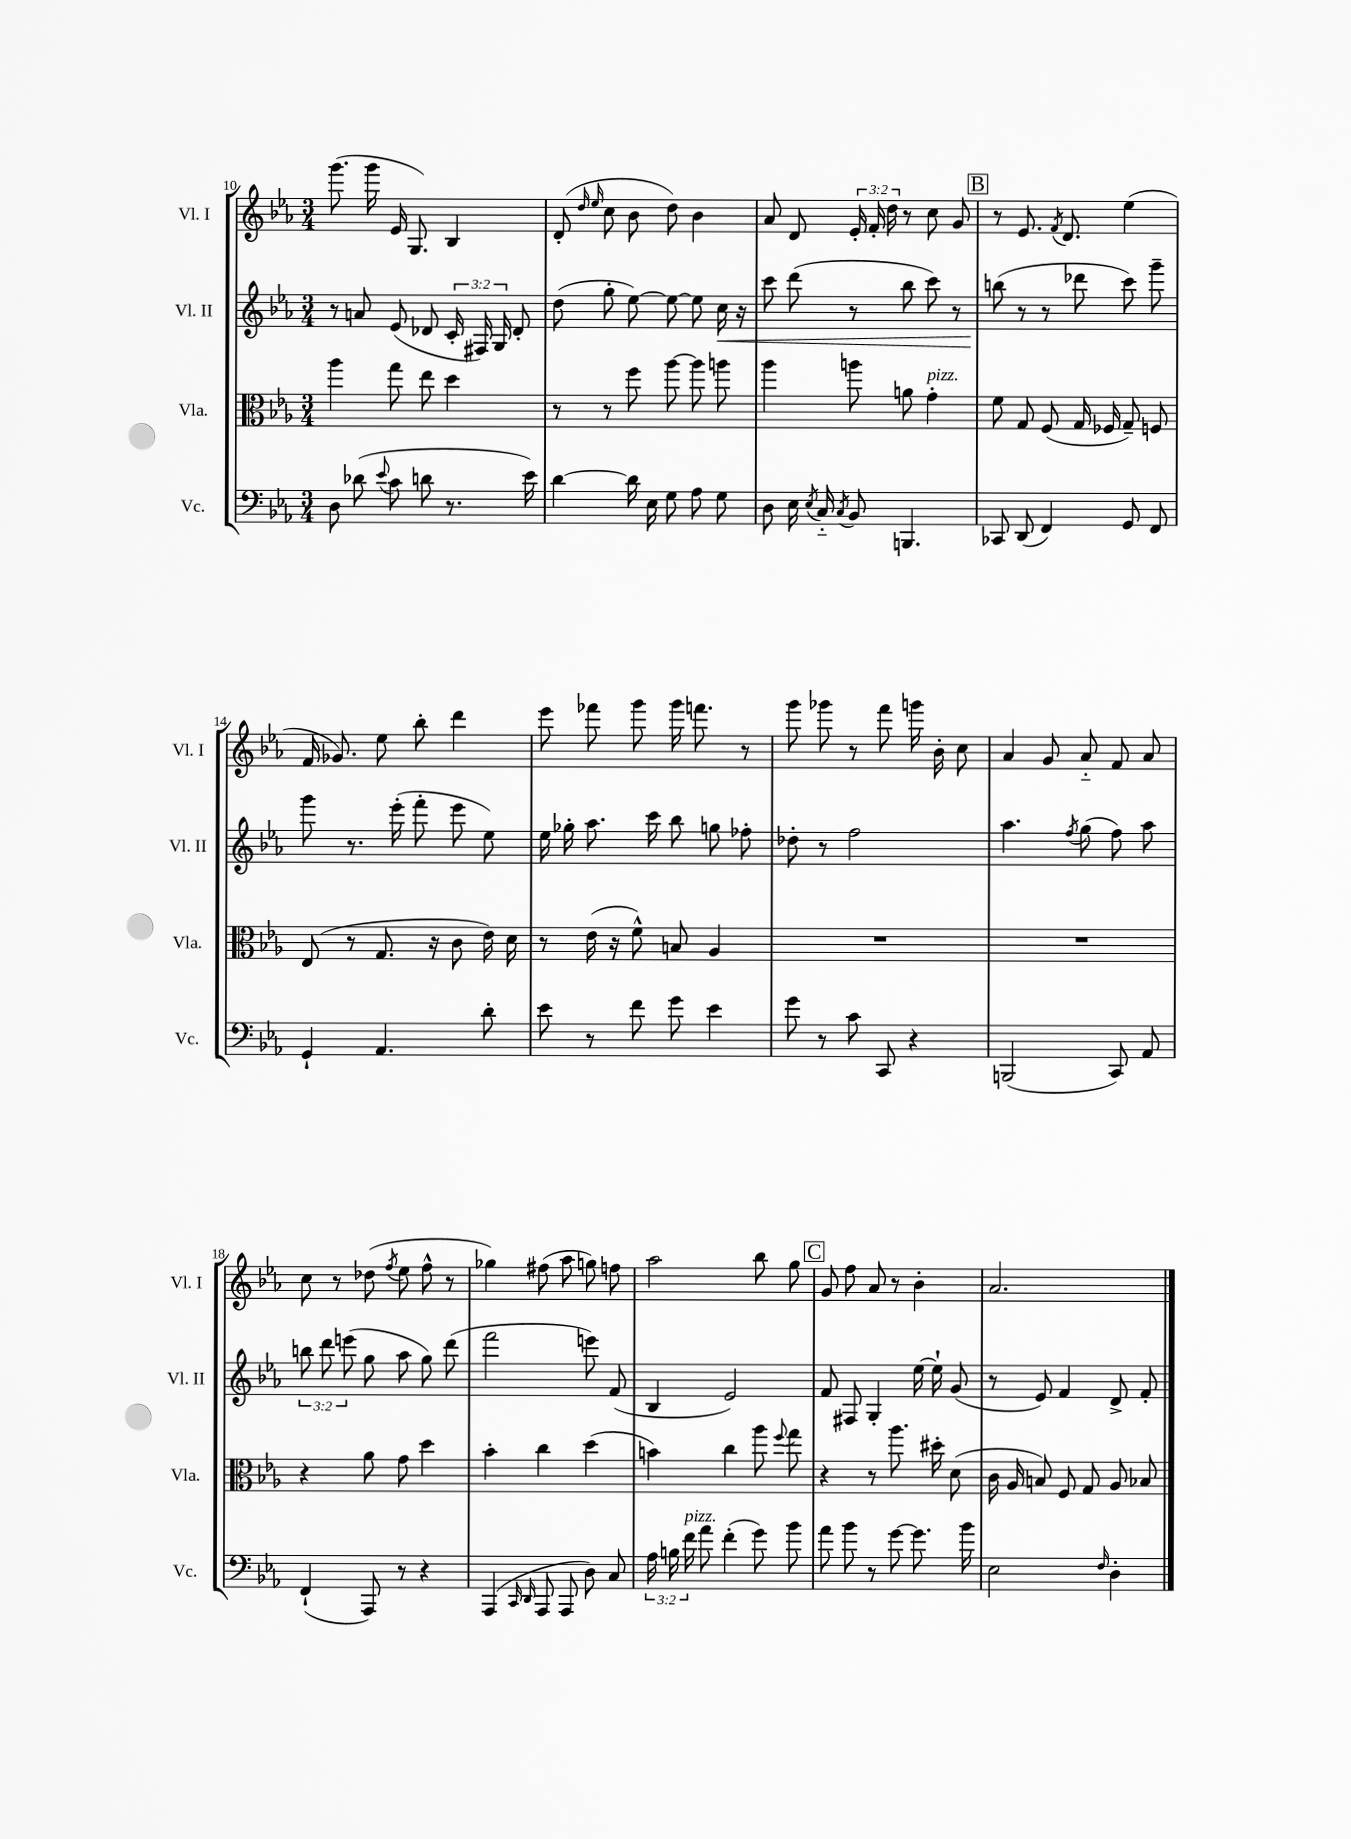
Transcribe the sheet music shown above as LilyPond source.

<<
\new StaffGroup <<
\new Staff = "s0" \with { instrumentName = "Vl. I" shortInstrumentName = "Vl. I" } {
    \clef treble \key ees \major \numericTimeSignature \time 3/4 \override Staff.TupletNumber.text = #tuplet-number::calc-fraction-text
    \autoBeamOff g'''8.( g'''16 ees'16 g8.) bes4 |
    d'8-.( \grace { d''16 ees''16 } c''8 bes'8 d''8) bes'4 |
    aes'8 d'8 \tuplet 3/2 { ees'16-. f'16-. d''16 } r8 c''8 g'8 |
    \mark \markup { \box "B" } r8 ees'8. \acciaccatura { f'8 } d'8. ees''4( |
    f'16 ges'8.) ees''8 bes''8-. d'''4 |
    ees'''8 fes'''8 g'''8 g'''16 f'''8. r8 |
    g'''8 ges'''8 r8 f'''8 g'''16 bes'16-. c''8 |
    aes'4 g'8 aes'8-_ f'8 aes'8 |
    c''8 r8 des''8( \acciaccatura { f''8 } ees''8 f''8-^ r8 |
    ges''4) fis''8( aes''8 g''8) f''8 |
    aes''2 bes''8 g''8 |
    \mark \markup { \box "C" } g'8 f''8 aes'8 r8 bes'4-. |
    aes'2. \bar "|." |
}
\new Staff = "s1" \with { instrumentName = "Vl. II" shortInstrumentName = "Vl. II" } {
    \clef treble \key ees \major \numericTimeSignature \time 3/4 \override Staff.TupletNumber.text = #tuplet-number::calc-fraction-text
    \autoBeamOff r8 a'8 ees'8( des'8 \tuplet 3/2 { c'16-. fis16) g16 } des'8-. |
    d''8( g''8-. ees''8~) ees''8~ ees''8 c''16\< r16 |
    c'''8 d'''8( r8 bes''8 c'''8) r8 |
    \mark \markup { \box "B" } b''8\!( r8 r8 des'''8 c'''8) g'''8-- |
    g'''8 r8. ees'''16-.( f'''8-. ees'''8 ees''8) |
    ees''16 ges''16-. aes''8. c'''16 bes''8 g''8 fes''8-. |
    des''8-. r8 f''2 |
    aes''4. \acciaccatura { f''8 } g''8( f''8) aes''8 |
    \tuplet 3/2 { b''8 d'''8 e'''8( } g''8 aes''8 g''8) d'''8( |
    f'''2 e'''8) f'8( |
    bes4 ees'2) |
    \mark \markup { \box "C" } f'8 fis8 g4-. ees''16~ ees''16-! g'8( |
    r8 ees'8) f'4 d'8-> f'8-. \bar "|." |
}
\new Staff = "s2" \with { instrumentName = "Vla." shortInstrumentName = "Vla." } {
    \clef alto \key ees \major \numericTimeSignature \time 3/4
    \autoBeamOff aes''4 g''8 ees''8 d''4 |
    r8 r8 f''8 aes''8~ aes''8 a''8 |
    aes''4 a''8 a'8 g'4-.^\markup { \italic "pizz." } |
    \mark \markup { \box "B" } f'8 g8 f8( g16 fes16 g8--) f8 |
    ees8( r8 g8. r16 c'8 ees'16) d'16 |
    r8 ees'16( r16 f'8-^) b8 aes4 |
    R2. |
    R2. |
    r4 aes'8 g'8 d''4 |
    bes'4-. c''4 d''4( |
    b'4) c''4 aes''8 \appoggiatura { f''8 } g''8 |
    \mark \markup { \box "C" } r4 r8 aes''8. dis''16-. d'8( |
    c'16 aes16 b8) f8 g8 aes8 bes8 \bar "|." |
}
\new Staff = "s3" \with { instrumentName = "Vc." shortInstrumentName = "Vc." } {
    \clef bass \key ees \major \numericTimeSignature \time 3/4 \override Staff.TupletNumber.text = #tuplet-number::calc-fraction-text
    \autoBeamOff d8 des'8( \appoggiatura { ees'8 } c'8 d'8 r8. ees'16) |
    d'4~ d'16 ees16 g8 aes8 g8 |
    d8 ees16 \acciaccatura { ees8 } c16-_ \acciaccatura { c8 } bes,8 b,,4. |
    \mark \markup { \box "B" } ces,8 d,8( f,4) g,8 f,8 |
    g,4-! aes,4. d'8-. |
    ees'8 r8 f'8 g'8 ees'4 |
    g'8 r8 c'8 c,8 r4 |
    b,,2( c,8) aes,8 |
    f,4-!( aes,,8) r8 r4 |
    aes,,4( \grace { c,16 d,16 } aes,,8 aes,,8 d8) c8 |
    \tuplet 3/2 { aes16 b16 f'16^\markup { \italic "pizz." } } aes'8 f'4-.( g'8) bes'8 |
    \mark \markup { \box "C" } aes'8 bes'8 r8 g'8~ g'8. bes'16 |
    ees2 \grace { f16 } d4-. \bar "|." |
}
>>
>>
\layout { \context { \Score currentBarNumber = #10 } }
